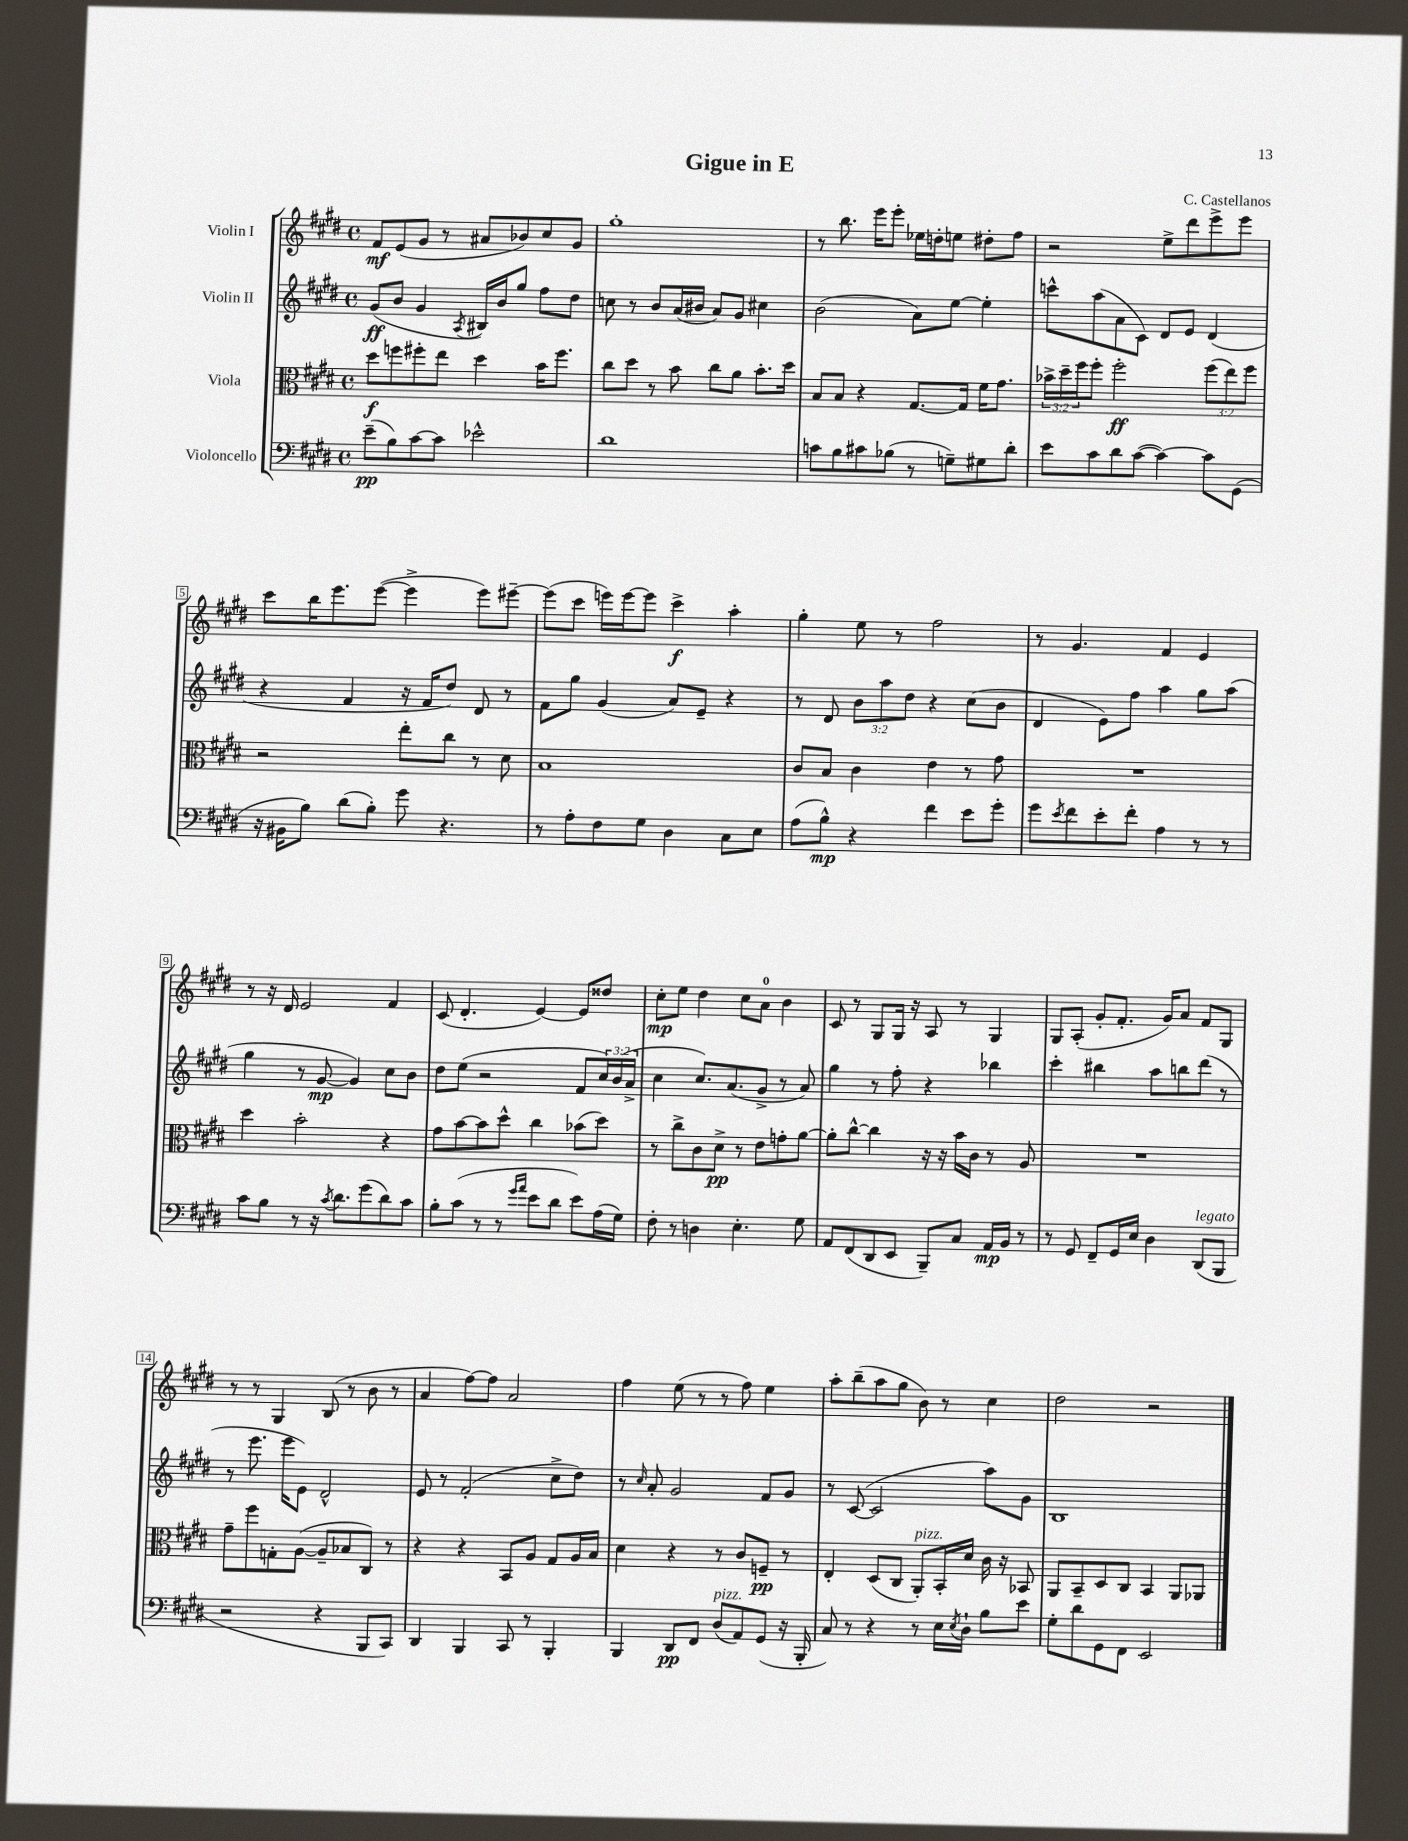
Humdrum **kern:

**kern	**kern	**kern	**kern
*staff4	*staff3	*staff2	*staff1
*clefF4	*clefC3	*clefG2	*clefG2
*k[f#c#g#d#]	*k[f#c#g#d#]	*k[f#c#g#d#]	*k[f#c#g#d#]
*M4/4	*M4/4	*M4/4	*M4/4
*met(c)	*met(c)	*met(c)	*met(c)
(8e~	8dd#	(8g#	8f#
8B)	8ff	8b	(8e
[8c#	8ff#'	4g#	8g#
8c#]	8ee	.	8r
.	.	8qA	.
2e-^^	4dd#	16B#)	8a#
.	.	16b	.
.	.	8gg#	8b-)
.	16b	8ff#	8cc#
.	8.ff#	.	.
.	.	8dd#	8g#
=	=	=	=
1d#	8cc#	8cc	1gg#'
.	8dd#	8r	.
.	8r	8b	.
.	8b	(16a	.
.	.	16b#	.
.	8cc#	8a)	.
.	8a	8g#	.
.	8.b'	4cc#	.
.	16dd#	.	.
=	=	=	=
8c	8B	(2b	8r
8B	8B	.	8.bb
8c#	4r	.	.
.	.	.	16eee
(8B-	.	.	8eee'
8r	[8.G#	8a)	16ee-
.	.	.	16dd'
8G~)	.	[8ee	8ee
.	16G#]	.	.
8G#	16f#	4ee']	8dd#'
.	8.g#	.	.
8d#'	.	.	8ff#
=	=	=	=
8e	24b-^	8ccc^^	2r
.	24dd#~	.	.
.	24ff#	.	.
8c#	8ff#'	(8aa	.
8d#	2ff#'	8a	.
([8c#	.	8c#)	.
4c#_)	.	8d#	8ee^
.	.	8e	8ddd#
8c#]	(12ff#	(4d#	8eee^
.	12ee)	.	.
(8GG#	.	.	8eee
.	12ff#	.	.
=	=	=	=
16r	2r	4r	8ccc#
16BB#	.	.	.
8B)	.	.	16bb
.	.	.	8.eee
(8d#	.	4f#	.
8B')	.	.	([8eee
8g#	8ee'	16r	4eee^]
.	.	16f#	.
4.r	8cc#	8dd#)	.
.	8r	8d#	8eee)
.	8d#	8r	[8eee#~
=	=	=	=
8r	1B	8f#	(8eee#]
8A'	.	8gg#	8ccc#
8F#	.	(4g#	16eee)
.	.	.	[16eee
8G#	.	.	8eee]
4D#	.	8a)	4ccc#^
.	.	8e~	.
8C#	.	4r	4aa'
8E	.	.	.
=	=	=	=
(8A	8c#	8r	4gg#'
8B^^)	8B	8d#	.
4r	4c#	12b	8ee
.	.	12aa	.
.	.	.	8r
.	.	12dd#	.
4f#	4e	4r	2ff#
8e	8r	(8cc#	.
8g#'	8g#	8b	.
=	=	=	=
8g#	1r	4d#	8r
8qe	.	.	.
8f#	.	.	4.g#
8e'	.	8e)	.
8f#'	.	8ff#	.
4A	.	4aa	4f#
8r	.	8gg#	4e
8r	.	(8aa	.
=	=	=	=
8c#	4dd#	4gg#	8r
8B	.	.	16r
.	.	.	16d#
8r	2b'	8r	2e
16r	.	[8g#	.
8qc#	.	.	.
8.d#	.	.	.
.	.	4g#])	.
(8g#	.	.	.
8d#)	4r	8cc#	4f#
8c#	.	8b	.
=	=	=	=
8B'	8g#	8dd#	(8c#
(8c#	[8b	(8ee	4.d#'
8r	8b]	2r	.
8r	8dd#^^	.	.
16qqg#	.	.	.
16qqa	.	.	.
8e	4cc#	.	[4e)
8d#	.	.	.
8e)	(8b-	8f#	8e]
(16A	8dd#)	24cc#)	8dd##
.	.	(24b	.
16G#)	.	.	.
.	.	24a^	.
=	=	=	=
8F#'	8r	4cc#	8cc#'
8r	8cc#^	.	8ee
4D	8c#	8.cc#)	4dd#
.	8d#^	.	.
.	.	(8.a	.
4.E'	8r	.	8cc#
.	8e	8g#^	8a
.	8g'	8r	4b
8G#	[8a	8a)	.
=	=	=	=
8AA	8a']	4gg#	8c#
(8FF#	[8cc#^^	.	8r
8DD#	4cc#]	8r	8G#
8EE	.	8ff#'	16G#
.	.	.	16r
8BBB~)	16r	4r	8A
.	16r	.	.
8C#	16b	.	8r
.	16c#	.	.
16AA	8r	4bb-	4G#
16BB	.	.	.
8r	8A	.	.
=	=	=	=
8r	1r	4ccc#'	8G#
8GG#	.	.	(8A'
8FF#~	.	4bb#	8g#'
16GG#	.	.	8.f#'
16E	.	.	.
4D#	.	8aa	.
.	.	.	16g#)
.	.	8bb	8a
(8DD#	.	(8ddd#	8f#
8BBB	.	8r	8G#
=	=	=	=
2r	8g#~	8r	8r
.	8ff#	8.eee	8r
.	8G'	.	4G#
.	.	16eee	.
.	([8A	8e)	.
4r	8A~]	2d#^^	(8B
.	8B-	.	8r
8BBB	8C#)	.	8b
8CC#)	8r	.	8r
=	=	=	=
4DD#	4r	8e	4a
.	.	8r	.
4BBB	4r	(2f#'	[8ff#)
.	.	.	8ff#]
8CC#	8BB	.	2a
8r	8A	.	.
4BBB'	8G#	8cc#^	.
.	16A	8dd#)	.
.	16B	.	.
=	=	=	=
4BBB	4d#	8r	4ff#
.	.	16qqcc#	.
.	.	8a'	.
8DD#	4r	2g#	(8ee
8FF#	.	.	8r
(8D#	8r	.	8r
8AA)	8c#	.	8ff#)
(8GG#	8F~	8f#	4ee
16r	8r	8g#	.
16BBB'	.	.	.
=	=	=	=
8C#)	4E'	8r	8aa'
8r	.	([8c#	(8bb~
4r	(8D#	2c#]	8aa
.	8C#	.	8gg#
8r	8AA')	.	8b)
16E	16BB'	.	8r
8qE	.	.	.
16D#`	16d#	.	.
8B	16c#	8aa)	4cc#
.	16r	.	.
8e	8BB-	8g#	.
=	=	=	=
8G#'	8AA	1B	2dd#
8d#	8BB~	.	.
8GG#	8D#	.	.
8FF#	8C#	.	.
2EE	4BB	.	2r
.	8AA	.	.
.	8AA-	.	.
==	==	==	==
*-	*-	*-	*-
